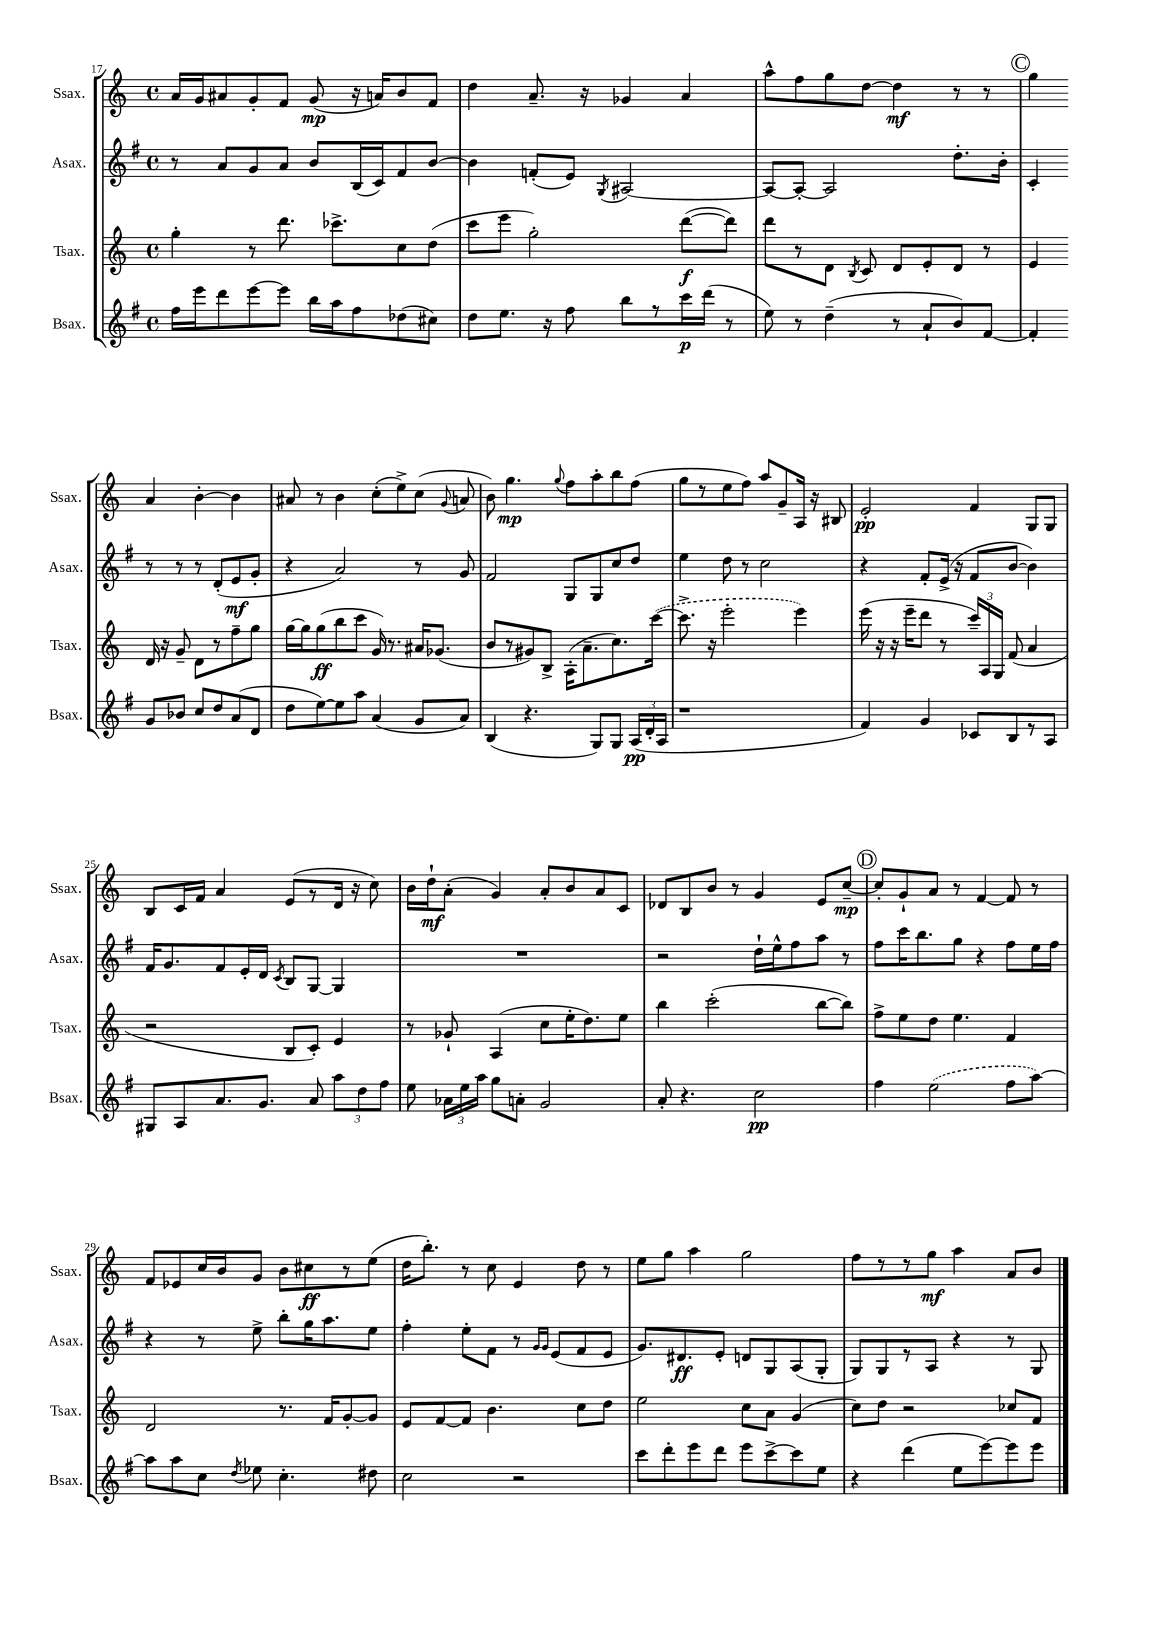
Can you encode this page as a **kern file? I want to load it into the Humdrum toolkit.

**kern	**dynam	**kern	**dynam	**kern	**dynam	**kern	**dynam
*part4	*part4	*part3	*part3	*part2	*part2	*part1	*part1
*staff4	*staff4	*staff3	*staff3	*staff2	*staff2	*staff1	*staff1
*I"Bsax.	*	*I"Tsax.	*	*I"Asax.	*	*I"Ssax.	*
*I'Bsax.	*	*I'Tsax.	*	*I'Asax.	*	*I'Ssax.	*
*clefG2	*	*clefG2	*	*clefG2	*	*clefG2	*
*k[f#]	*	*k[]	*	*k[f#]	*	*k[]	*
*M4/4	*	*M4/4	*	*M4/4	*	*M4/4	*
*met(c)	*	*met(c)	*	*met(c)	*	*met(c)	*
=17	=17	=17	=17	=17	=17	=17	=17
16ff#\LL	.	4gg'\	.	8r	.	16a/LL	.
16eee\J	.	.	.	.	.	16g/J	.
8ddd\	.	.	.	8a/L	.	8a#X/	.
[8eee\	.	8r	.	8g/	.	8g'/	.
8eee\J]	.	8.ddd\	.	8a/J	.	8f/J	.
16bb\LL	.	.	.	8b/L	.	(8g/	mp
16aa\J	.	8.ccc-X^\L	.	.	.	.	.
8ff#\	.	.	.	(16B/L	.	16r	.
.	.	.	.	16c/J)	.	16an/KL)	.
(8dd-X\	.	8cc\	.	8f#/	.	8b/	.
8cc#X\J)	.	(8dd\J	.	[8b/J	.	8f/J	.
=18	=18	=18	=18	=18	=18	=18	=18
8dd\L	.	8ccc\L	.	4b\]	.	4dd\	.
8.ee\J	.	8eee\J	.	.	.	.	.
.	.	2gg'\)	.	(8fn'/L	.	8.a~/	.
16r	.	.	.	.	.	.	.
8ff#\	.	.	.	8e/J)	.	.	.
.	.	.	.	.	.	16r	.
.	.	.	.	8qG/	.	.	.
8bb\L	.	.	.	[2A#X/	.	4g-X/	.
8r	.	.	.	.	.	.	.
16ccc\L	p	([8ddd\L	f	.	.	4a/	.
(16ddd\JJ	.	.	.	.	.	.	.
8r	.	8ddd\J])	.	.	.	.	.
=19	=19	=19	=19	=19	=19	=19	=19
8ee\)	.	8ddd\L	.	8A#/L_	.	8aa^^\L	.
8r	.	8r	.	8A#'/J_	.	8ff\	.
(4dd~\	.	8d\J	.	2A#/]	.	8gg\	.
.	.	8qB/	.	.	.	.	.
.	.	8c/	.	.	.	[8dd\J	.
8r	.	8d/L	.	.	.	4dd\]	mf
8a`/L	.	8e'/	.	.	.	.	.
8b/)	.	8d/J	.	8.dd'\L	.	8r	.
[8f#/J	.	8r	.	.	.	8r	.
.	.	.	.	16b'\Jk	.	.	.
!!LO:REH:place=s1:t=C
=20	=20	=20	=20	=20	=20	=20	=20
4f#'/]	.	4e/	.	4c'/	.	4gg\	.
8g/L	.	16d/	.	8r	.	4a/	.
.	.	16r	.	.	.	.	.
8b-X/J	.	8g~/	.	8r	.	.	.
8cc/L	.	8d\L	.	8r	.	[4b'\	.
8dd/	.	8r	.	(8d'/L	.	.	.
(8a/	.	8ff~\	.	8e/	mf	4b\]	.
8d/J	.	8gg\J	.	8g'/J	.	.	.
!!LO:LB:g=z
=21	=21	=21	=21	=21	=21	=21	=21
8dd\L	.	[16gg\LL	.	4r	.	8a#X/	.
.	.	16gg\J]	.	.	.	.	.
[8ee\)	.	(8gg\	ff	.	.	8r	.
8ee\]	.	8bb\	.	2a/)	.	4b\	.
8aa\J	.	8ccc\J	.	.	.	.	.
(4a/	.	16g/)	.	.	.	(8cc'\L	.
.	.	8.r	.	.	.	.	.
.	.	.	.	.	.	8ee^\)	.
8g/L	.	16a#X/KL	.	8r	.	(8cc\J	.
.	.	(8.g-X/J	.	.	.	.	.
.	.	.	.	.	.	8qqg/	.
8a/J)	.	.	.	8g/	.	8an/	.
=22	=22	=22	=22	=22	=22	=22	=22
(4B/	.	8b/L	.	2f#/	.	8b\)	.
.	.	8r	.	.	.	4.gg\	mp
4.r	.	8g#X/)	.	.	.	.	.
.	.	8B^/J	.	.	.	.	.
.	.	.	.	.	.	8qqgg/	.
.	.	(16A'\KL	.	8G/L	.	8ff\L	.
.	.	8.a~\	.	.	.	.	.
8G/L)	.	.	.	8G/	.	8aa'\	.
8G/J	.	8.cc\)	.	8cc/	.	8bb\	.
(24A/LL	pp	.	.	8dd/J	.	(8ff\J	.
24d'/	.	.	.	.	.	.	.
.	.	([16ccc\Jk	.	.	.	.	.
24A/JJ	.	.	.	.	.	.	.
=23	=23	=23	=23	=23	=23	=23	=23
1r	.	8.ccc^\]	.	4ee\	.	8gg\L	.
.	.	.	.	.	.	8r	.
.	.	16r	.	.	.	.	.
.	.	2eee'\	.	8dd\	.	8ee\	.
.	.	.	.	8r	.	8ff\J)	.
.	.	.	.	2cc\	.	8aa/L	.
.	.	.	.	.	.	8g~/	.
.	.	4eee\)	.	.	.	16A/Jk	.
.	.	.	.	.	.	16r	.
.	.	.	.	.	.	8B#X/	.
=24	=24	=24	=24	=24	=24	=24	=24
4f#/)	.	(16eee\	.	4r	.	2e'/	pp
.	.	16r	.	.	.	.	.
.	.	16r	.	.	.	.	.
.	.	16eee~\KL	.	.	.	.	.
4g/	.	8ddd\J	.	8f#'/L	.	.	.
.	.	8r	.	(16e^/Jk	.	.	.
.	.	.	.	16r	.	.	.
8c-X/L	.	24ccc~/LL)	.	8f#/L	.	4f/	.
.	.	24A/	.	.	.	.	.
.	.	24G/JJ	.	.	.	.	.
8B/	.	(8f/	.	[8b/J	.	.	.
8r	.	4a/	.	4b\])	.	8G/L	.
8A/J	.	.	.	.	.	8G/J	.
!!LO:LB:g=z
=25	=25	=25	=25	=25	=25	=25	=25
8G#X/L	.	2r	.	16f#/KL	.	8B/L	.
.	.	.	.	8.g/	.	.	.
8A/	.	.	.	.	.	16c/L	.
.	.	.	.	.	.	16f/JJ	.
8.a/	.	.	.	8f#/	.	4a/	.
.	.	.	.	16e'/L	.	.	.
8.g/J	.	.	.	16d/JJ	.	.	.
.	.	.	.	8qc/	.	.	.
.	.	8B/L	.	8B/L	.	(8e/L	.
8a/	.	8c'/J)	.	[8G/J	.	8r	.
12aa\L	.	4e/	.	4G/]	.	16d/Jk	.
.	.	.	.	.	.	16r	.
12dd\	.	.	.	.	.	.	.
.	.	.	.	.	.	8cc\)	.
12ff#\J	.	.	.	.	.	.	.
=26	=26	=26	=26	=26	=26	=26	=26
8ee\	.	8r	.	1r	.	16b\LL	.
.	.	.	.	.	.	16dd`\J	mf
24a-X\LL	.	8g-X`/	.	.	.	(8a'\J	.
24ee\	.	.	.	.	.	.	.
24aa\JJ	.	.	.	.	.	.	.
8gg\L	.	(4A/	.	.	.	4g/)	.
8an'\J	.	.	.	.	.	.	.
2g/	.	8cc\L	.	.	.	8a'/L	.
.	.	16ee'\K	.	.	.	8b/	.
.	.	8.dd\)	.	.	.	.	.
.	.	.	.	.	.	8a/	.
.	.	8ee\J	.	.	.	8c/J	.
=27	=27	=27	=27	=27	=27	=27	=27
8a'/	.	4bb\	.	2r	.	8d-X/L	.
4.r	.	.	.	.	.	8B/	.
.	.	(2ccc'\	.	.	.	8b/J	.
.	.	.	.	.	.	8r	.
2cc\	pp	.	.	16dd`\LL	.	4g/	.
.	.	.	.	16ee^^\J	.	.	.
.	.	.	.	8ff#\	.	.	.
.	.	[8bb\L	.	8aa\J	.	8e/L	.
.	.	8bb\J])	.	8r	.	[8cc~/J	mp
!!LO:REH:place=s1:t=D
=28	=28	=28	=28	=28	=28	=28	=28
4ff#\	.	8ff^\L	.	8ff#\L	.	8cc'/L]	.
.	.	8ee\	.	16ccc\K	.	8g`/	.
.	.	.	.	8.bb\	.	.	.
(2ee\	.	8dd\J	.	.	.	8a/J	.
.	.	4.ee\	.	8gg\J	.	8r	.
.	.	.	.	4r	.	[4f/	.
8ff#\L	.	4f/	.	8ff#\L	.	8f/]	.
[8aa\J)	.	.	.	16ee\L	.	8r	.
.	.	.	.	16ff#\JJ	.	.	.
!!LO:LB:g=z
=29	=29	=29	=29	=29	=29	=29	=29
8aa\L]	.	2d/	.	4r	.	8f/L	.
8aa\	.	.	.	.	.	8e-X/	.
8cc\J	.	.	.	8r	.	16cc/L	.
.	.	.	.	.	.	16b/J	.
8qdd/	.	.	.	.	.	.	.
8ee-X\	.	.	.	8ee^\	.	8g/J	.
4.cc'\	.	8.r	.	8bb'\L	.	8b\L	.
.	.	.	.	16gg\K	.	8cc#X\	ff
.	.	16f/KL	.	8.aa\	.	.	.
.	.	[8g'/	.	.	.	8r	.
8dd#X\	.	8g/J]	.	8ee\J	.	(8ee\J	.
=30	=30	=30	=30	=30	=30	=30	=30
2cc\	.	8e/L	.	4ff#'\	.	16dd\KL	.
.	.	.	.	.	.	8.bb'\J)	.
.	.	[8f/	.	.	.	.	.
.	.	8f/J]	.	8ee'\L	.	8r	.
.	.	4.b\	.	8f#\J	.	8cc\	.
2r	.	.	.	8r	.	4e/	.
.	.	.	.	16qqg/LL	.	.	.
.	.	.	.	16qqg/JJ	.	.	.
.	.	.	.	(8e/L	.	.	.
.	.	8cc\L	.	8f#/	.	8dd\	.
.	.	8dd\J	.	8e/J	.	8r	.
=31	=31	=31	=31	=31	=31	=31	=31
8ccc\L	.	2ee\	.	8.g/L)	.	8ee\L	.
8ddd'\	.	.	.	.	.	8gg\J	.
.	.	.	.	8.d#X/	ff	.	.
8eee\	.	.	.	.	.	4aa\	.
8ddd\J	.	.	.	8e'/J	.	.	.
8eee\L	.	8cc\L	.	8dn/L	.	2gg\	.
[8ccc^\	.	8a\J	.	8G/	.	.	.
8ccc\]	.	(4g/	.	(8A/	.	.	.
8ee\J	.	.	.	8G'/J	.	.	.
=32	=32	=32	=32	=32	=32	=32	=32
4r	.	8cc\L)	.	8G/L)	.	8ff\L	.
.	.	8dd\J	.	8G/	.	8r	.
(4ddd\	.	2r	.	8r	.	8r	.
.	.	.	.	8A/J	.	8gg\J	mf
8ee\L	.	.	.	4r	.	4aa\	.
[8eee\)	.	.	.	.	.	.	.
8eee\]	.	8cc-X/L	.	8r	.	8a/L	.
8eee\J	.	8f/J	.	8G/	.	8b/J	.
==	==	==	==	==	==	==	==
*-	*-	*-	*-	*-	*-	*-	*-
